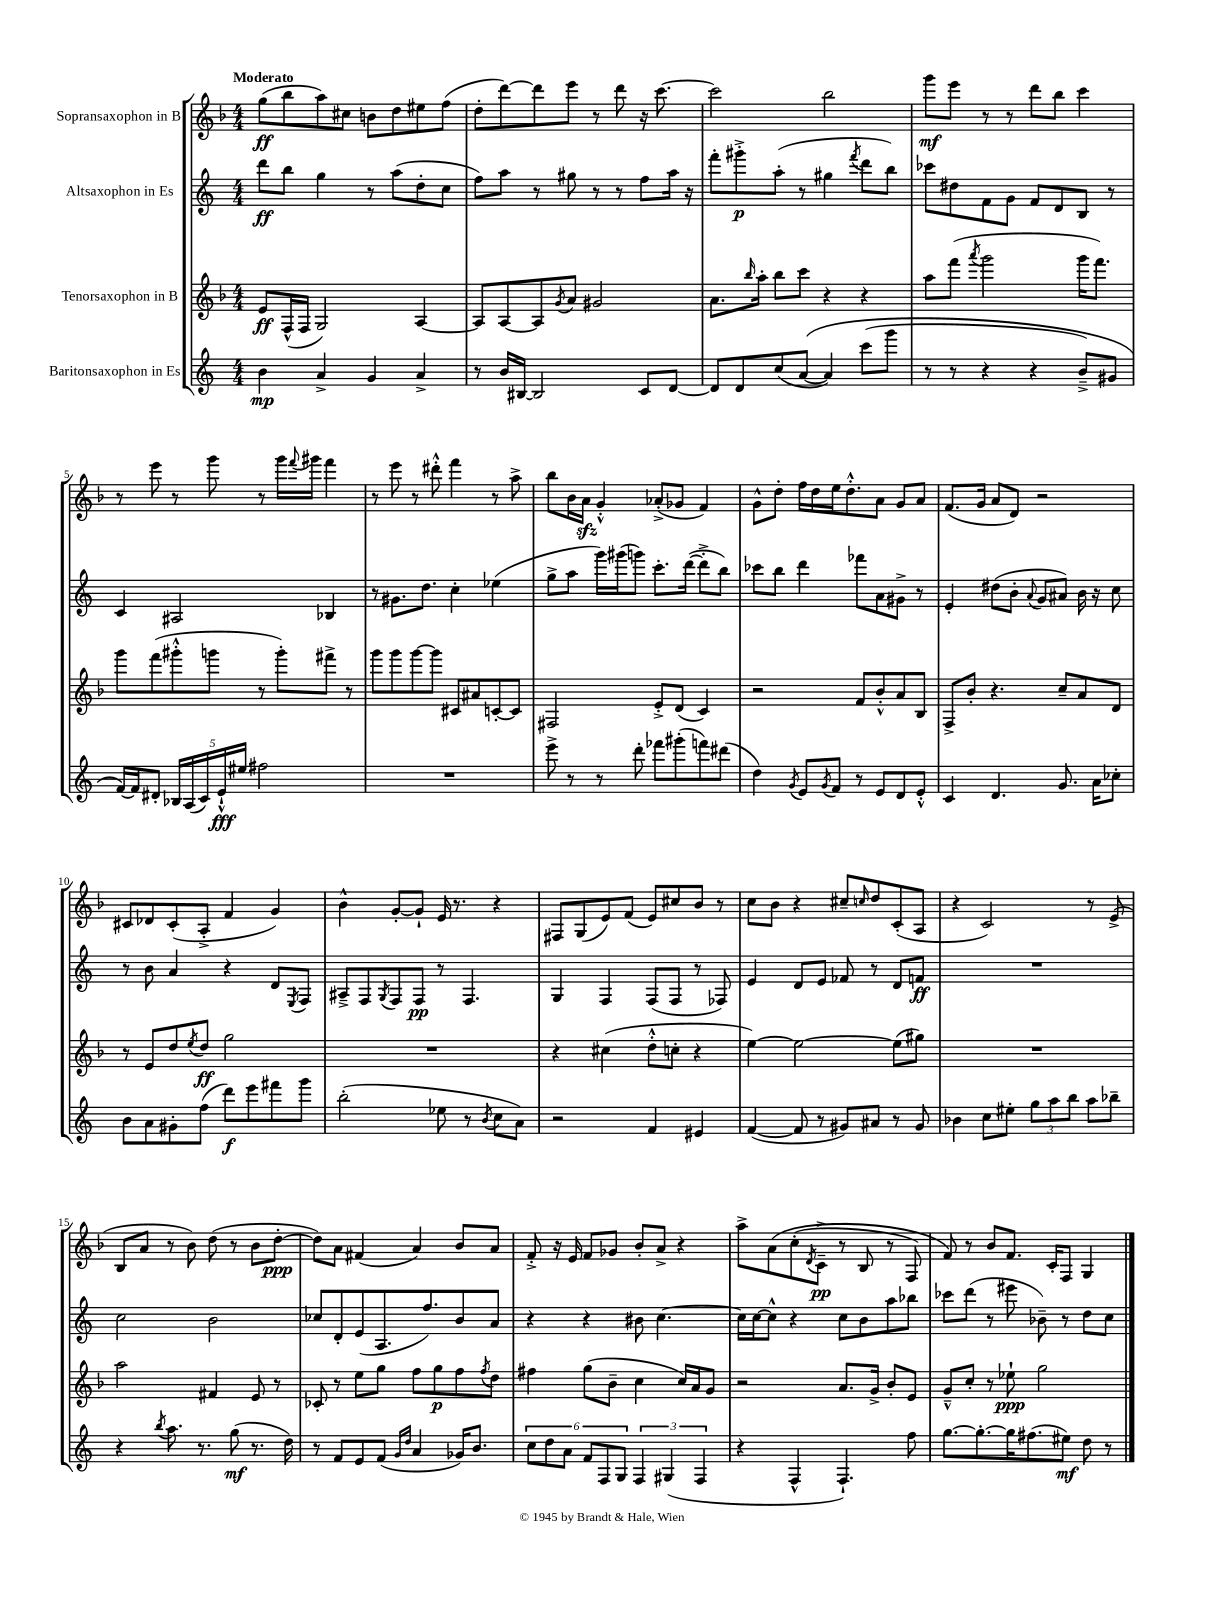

**kern	**kern	**kern	**kern
*staff4	*staff3	*staff2	*staff1
*clefG2	*clefG2	*clefG2	*clefG2
*k[]	*k[b-]	*k[]	*k[b-]
*M4/4	*M4/4	*M4/4	*M4/4
4b	8e	8ddd	(8gg
.	(16F^^	8bb	8bb-
.	16F	.	.
4a^	2G)	4gg	8aa)
.	.	.	8cc#
4g	.	8r	8b
.	.	(8aa	8dd
4a^	[4A	8dd'	8ee#
.	.	8cc	(8ff
=	=	=	=
8r	8A]	8ff)	8dd'
16b	[8A	8aa	[8ddd)
[16B#	.	.	.
2B#]	8A]	8r	8ddd]
.	8qg	.	.
.	8a	8gg#	8eee
.	2g#	8r	8r
.	.	8r	8ddd
8c	.	8ff	16r
.	.	.	[8.ccc
[8d	.	16aa	.
.	.	16r	.
=	=	=	=
8d]	8.a	8fff'	2ccc]
8d	.	8ggg#'^	.
.	16qqbb-	.	.
.	16aa'	.	.
(8cc	8bb-	(8aa'	.
&([8a	8ccc	8r	.
4a])	4r	4gg#	2bb-
.	.	8qfff	.
(8ccc	4r	8ddd	.
8ggg	.	8bb)	.
=	=	=	=
8r	8aa	8ccc-	8ggg
8r	(8fff	8dd#	8eee
.	8qaaa	.	.
4r	2ggg	8f	8r
.	.	8g	8r
4r	.	8f	8ddd
.	.	8d	8bb-
8b~^)	16ggg	8B	4ccc
.	8.fff)	.	.
8g#	.	8r	.
=	=	=	=
[16f&)	8ggg	4c	8r
16f]	.	.	.
8d#'	(8fff	.	8eee
20B-	8ggg#'^^	2A#	8r
(20A	.	.	.
20c)	.	.	.
.	8ggg	.	8ggg
20e`^^	.	.	.
20ee#	.	.	.
2ff#	8r	.	8r
.	8ggg')	.	16ggg
.	.	.	8qqfff
.	.	.	16ggg#
.	8fff#^	4B-	4fff
.	8r	.	.
=	=	=	=
1r	8ggg	8r	8r
.	8ggg	8.g#	8eee
.	[8ggg	.	8r
.	.	8.dd	.
.	8ggg]	.	8ddd#'^^
.	8c#	4cc'	4fff
.	8a#	.	.
.	[8c'	(4ee-	8r
.	8c]	.	8aa^
=	=	=	=
8eee^	2F#	8gg^	8bb-
8r	.	8aa	16b-
.	.	.	16a
8r	.	16ggg)	4g'^^
.	.	(16ggg#	.
8ddd'	.	8ggg)	.
8fff-	8e'^	8.ccc'	(8a-'^
(8ggg#'	(8d	.	8g-
.	.	([16ddd	.
8fff)	4c)	8ddd'^]	4f)
(8ddd#	.	8bb)	.
=	=	=	=
4dd)	2r	8ccc-	8g^^
.	.	8bb	8dd'
8qg	.	.	.
8e	.	4ddd	16ff
.	.	.	16dd
8qg	.	.	.
8f	.	.	16ee
.	.	.	8.dd'^^
8r	8f	8fff-	.
8e	8b-'^^	8a	8a
8d	8a	8g#^	8g
8e'^^	8B-	8r	8a
=	=	=	=
4c	8F^	4e'	(8.f
.	8b-'	.	.
.	.	.	16g
4.d	4.r	(8dd#	8a
.	.	8b'	8d)
.	.	8qqa	.
.	.	8g	2r
8.g	8cc~	8a#)	.
.	8a	16b	.
16a	.	16r	.
8cc-'	8d	8cc	.
=	=	=	=
8b	8r	8r	8c#
8a	8e	8b	8d-
8g#'	8dd	4a	(8c#'
.	8qee	.	.
(8ff	8dd	.	8A'^
8ddd)	2gg	4r	4f
8eee	.	.	.
8fff#	.	8d	4g)
.	.	8qE	.
8ggg	.	8F	.
=	=	=	=
(2bb'	1r	8A#~^	4b-^^
.	.	8F	.
.	.	8qG	.
.	.	8F	[8g'
.	.	8F	8g`]
8ee-	.	8r	16e
.	.	.	8.r
8r	.	4.F	.
8qb	.	.	.
8cc	.	.	4r
8a)	.	.	.
=	=	=	=
2r	4r	4G	8F#
.	.	.	(8G
.	(4cc#	4F	8e)
.	.	.	(8f
4f	8dd'^^	(8F	8e)
.	8cc'	8F	8cc#
4e#	4r	8r	8b-
.	.	8F-)	8r
=	=	=	=
([4f	[4ee)	4e	8cc
.	.	.	8b-
8f]	2ee_	8d	4r
8r	.	8e	.
8g#)	.	8f-	8cc#~
.	.	.	16qqcc
8a#	.	8r	8dd
8r	(8ee]	8d	(8c'
8g#	8gg#)	8f	8A
=	=	=	=
4b-	1r	1r	4r
8cc	.	.	2c)
8ee#'	.	.	.
12gg	.	.	.
12aa	.	.	.
12bb	.	.	.
8aa	.	.	8r
8bb-~	.	.	(8e^
=	=	=	=
4r	2aa	2cc	8B-
.	.	.	8a
8qbb	.	.	.
8.aa	.	.	8r
.	.	.	8b-)
8.r	.	.	.
.	4f#	2b	(8dd
(8gg	.	.	8r
8.r	8e	.	8b-
.	8r	.	[8dd'
16dd)	.	.	.
=	=	=	=
8r	8c-'	8cc-	8dd])
8f	8r	8d'	8a
8e	8ee	(8e	(4f#
(8f	8gg	8.A	.
16qqg	.	.	.
16qqdd	.	.	.
4a	8ff	.	4a)
.	.	8.ff)	.
.	8gg	.	.
16g-)	8ff	8b	8b-
8.b	.	.	.
.	8qff	.	.
.	8dd	8a	8a
=	=	=	=
12cc	4ff#	4r	8f'^
12dd	.	.	.
.	.	.	16r
12a	.	.	.
.	.	.	16e
12f	(8gg	4r	8f
12F	.	.	.
.	8b-~	.	8g-
12G	.	.	.
6F	4cc	8b#	8b-'
.	.	[4.cc	8a^
(6G#	.	.	.
.	16cc)	.	4r
.	16a	.	.
6F	.	.	.
.	8g	.	.
=	=	=	=
4r	2r	16cc]	8aa^
.	.	[16cc	.
.	.	8cc^^]	&(8a
4F^^	.	4r	(8cc'
.	.	.	8qd
.	.	.	8c~^
4.F`)	8.a	8cc	8r
.	.	8b	8B-
.	16g^	.	.
.	8b-'	8aa	8r
8ff	8e	8bb-	8F)
=	=	=	=
[8.gg	8g~^^	8ccc-	8f&)
.	8cc'	(8ddd	8r
8.gg'_	.	.	.
.	8r	8r	8b-
16gg]	8ee-`	8eee#	8.f
(8.ff#	.	.	.
.	2gg	8b-~)	.
.	.	.	16c'
8ee#)	.	8r	8F
8dd	.	8dd	4G
8r	.	8cc	.
==	==	==	==
*-	*-	*-	*-
